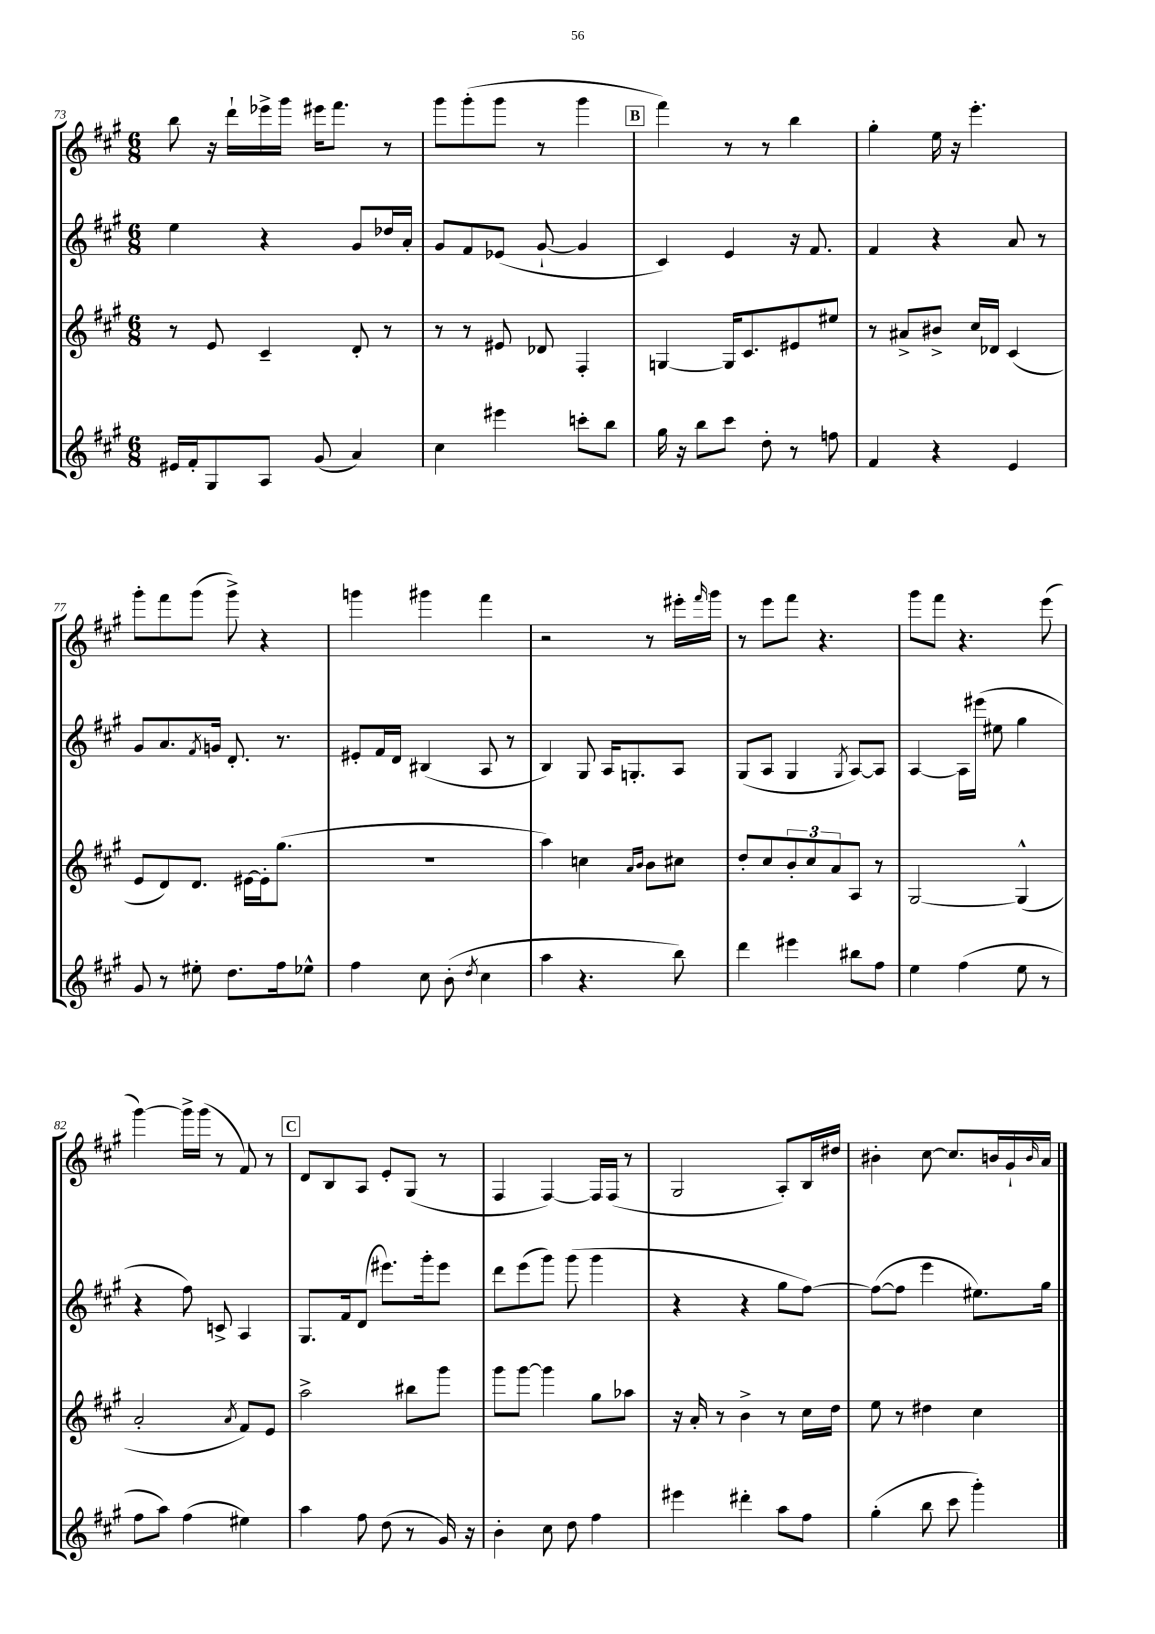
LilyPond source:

<<
\new StaffGroup <<
\new Staff = "s0" {
    \clef treble \key a \major \numericTimeSignature \time 6/8
    b''8 r16 d'''16-! ees'''16-> gis'''16 eis'''16 fis'''8. r8 |
    gis'''8 gis'''8-.( gis'''8 r8 gis'''4 |
    \mark \markup { \box "B" } fis'''4) r8 r8 b''4 |
    gis''4-. e''16 r16 e'''4.-. |
    gis'''8-. fis'''8 gis'''8( gis'''8->) r4 |
    g'''4 gis'''4 fis'''4 |
    r2 r8 eis'''16-. \grace { fis'''16 } gis'''16 |
    r8 e'''8 fis'''8 r4. |
    gis'''8 fis'''8 r4. e'''8( |
    gis'''4~) gis'''16-> gis'''16( r8 fis'8) r8 |
    \mark \markup { \box "C" } d'8 b8 a8 e'8-. gis8( r8 |
    fis4 fis4~) fis16 fis16( r8 |
    gis2 a8-.) b16 dis''16 |
    bis'4-. cis''8~ cis''8. b'16 gis'16-! \grace { b'16 } a'16 \bar "|." |
}
\new Staff = "s1" {
    \clef treble \key a \major \numericTimeSignature \time 6/8
    e''4 r4 gis'8 des''16 a'16-. |
    gis'8 fis'8 ees'8( gis'8~-! gis'4 |
    \mark \markup { \box "B" } cis'4) e'4 r16 fis'8. |
    fis'4 r4 a'8 r8 |
    gis'8 a'8. \acciaccatura { fis'8 } g'16 d'8.-. r8. |
    eis'8-. fis'16 d'16 bis4( a8 r8 |
    b4) gis8 a16 g8.-. a8 |
    gis8( a8 gis4 \acciaccatura { gis8 } a8~) a8 |
    a4~ a16 eis'''16( eis''8 gis''4 |
    r4 fis''8) c'8-> a4 |
    \mark \markup { \box "C" } gis8. fis'16 d'8( eis'''8.) gis'''16-. eis'''8 |
    d'''8 e'''8( gis'''8) gis'''8( gis'''4 |
    r4 r4 gis''8 fis''8~) |
    fis''8~( fis''8 e'''4 eis''8.) gis''16 \bar "|." |
}
\new Staff = "s2" {
    \clef treble \key a \major \numericTimeSignature \time 6/8
    r8 e'8 cis'4-- d'8-. r8 |
    r8 r8 eis'8 des'8 fis4-. |
    \mark \markup { \box "B" } g4~ g16 cis'8. eis'8 eis''8 |
    r8 ais'8-> bis'8-> cis''16 des'16 cis'4( |
    e'8 d'8) d'8. eis'16~ eis'16-. gis''8.( |
    R2. |
    a''4) c''4 \grace { a'16 b'16 } b'8 cis''8 |
    d''8-. cis''8 \tuplet 3/2 { b'8-. cis''8 a'8 } a8 r8 |
    gis2~ gis4-^( |
    a'2-. \acciaccatura { a'8 } fis'8) e'8 |
    \mark \markup { \box "C" } a''2-> bis''8 gis'''8 |
    gis'''8 gis'''8~ gis'''4 gis''8 aes''8 |
    r16 a'16-. r8 b'4-> r8 cis''16 d''16 |
    e''8 r8 dis''4 cis''4 \bar "|." |
}
\new Staff = "s3" {
    \clef treble \key a \major \numericTimeSignature \time 6/8
    eis'16 fis'16-. gis8 a8 gis'8( a'4) |
    cis''4 eis'''4 c'''8-. b''8 |
    \mark \markup { \box "B" } gis''16 r16 b''8 cis'''8 d''8-. r8 f''8 |
    fis'4 r4 e'4 |
    gis'8 r8 eis''8-. d''8. fis''16 ees''8-^ |
    fis''4 cis''8 b'8-.( \acciaccatura { d''8 } cis''4 |
    a''4 r4. b''8) |
    d'''4 eis'''4 bis''8 fis''8 |
    e''4 fis''4( e''8 r8 |
    fis''8 a''8) fis''4( eis''4) |
    \mark \markup { \box "C" } a''4 fis''8 d''8( r8 gis'16) r16 |
    b'4-. cis''8 d''8 fis''4 |
    eis'''4 dis'''4-. a''8 fis''8 |
    gis''4-.( b''8 cis'''8 gis'''4-.) \bar "|." |
}
>>
>>
\layout { \context { \Score currentBarNumber = #73 } }
